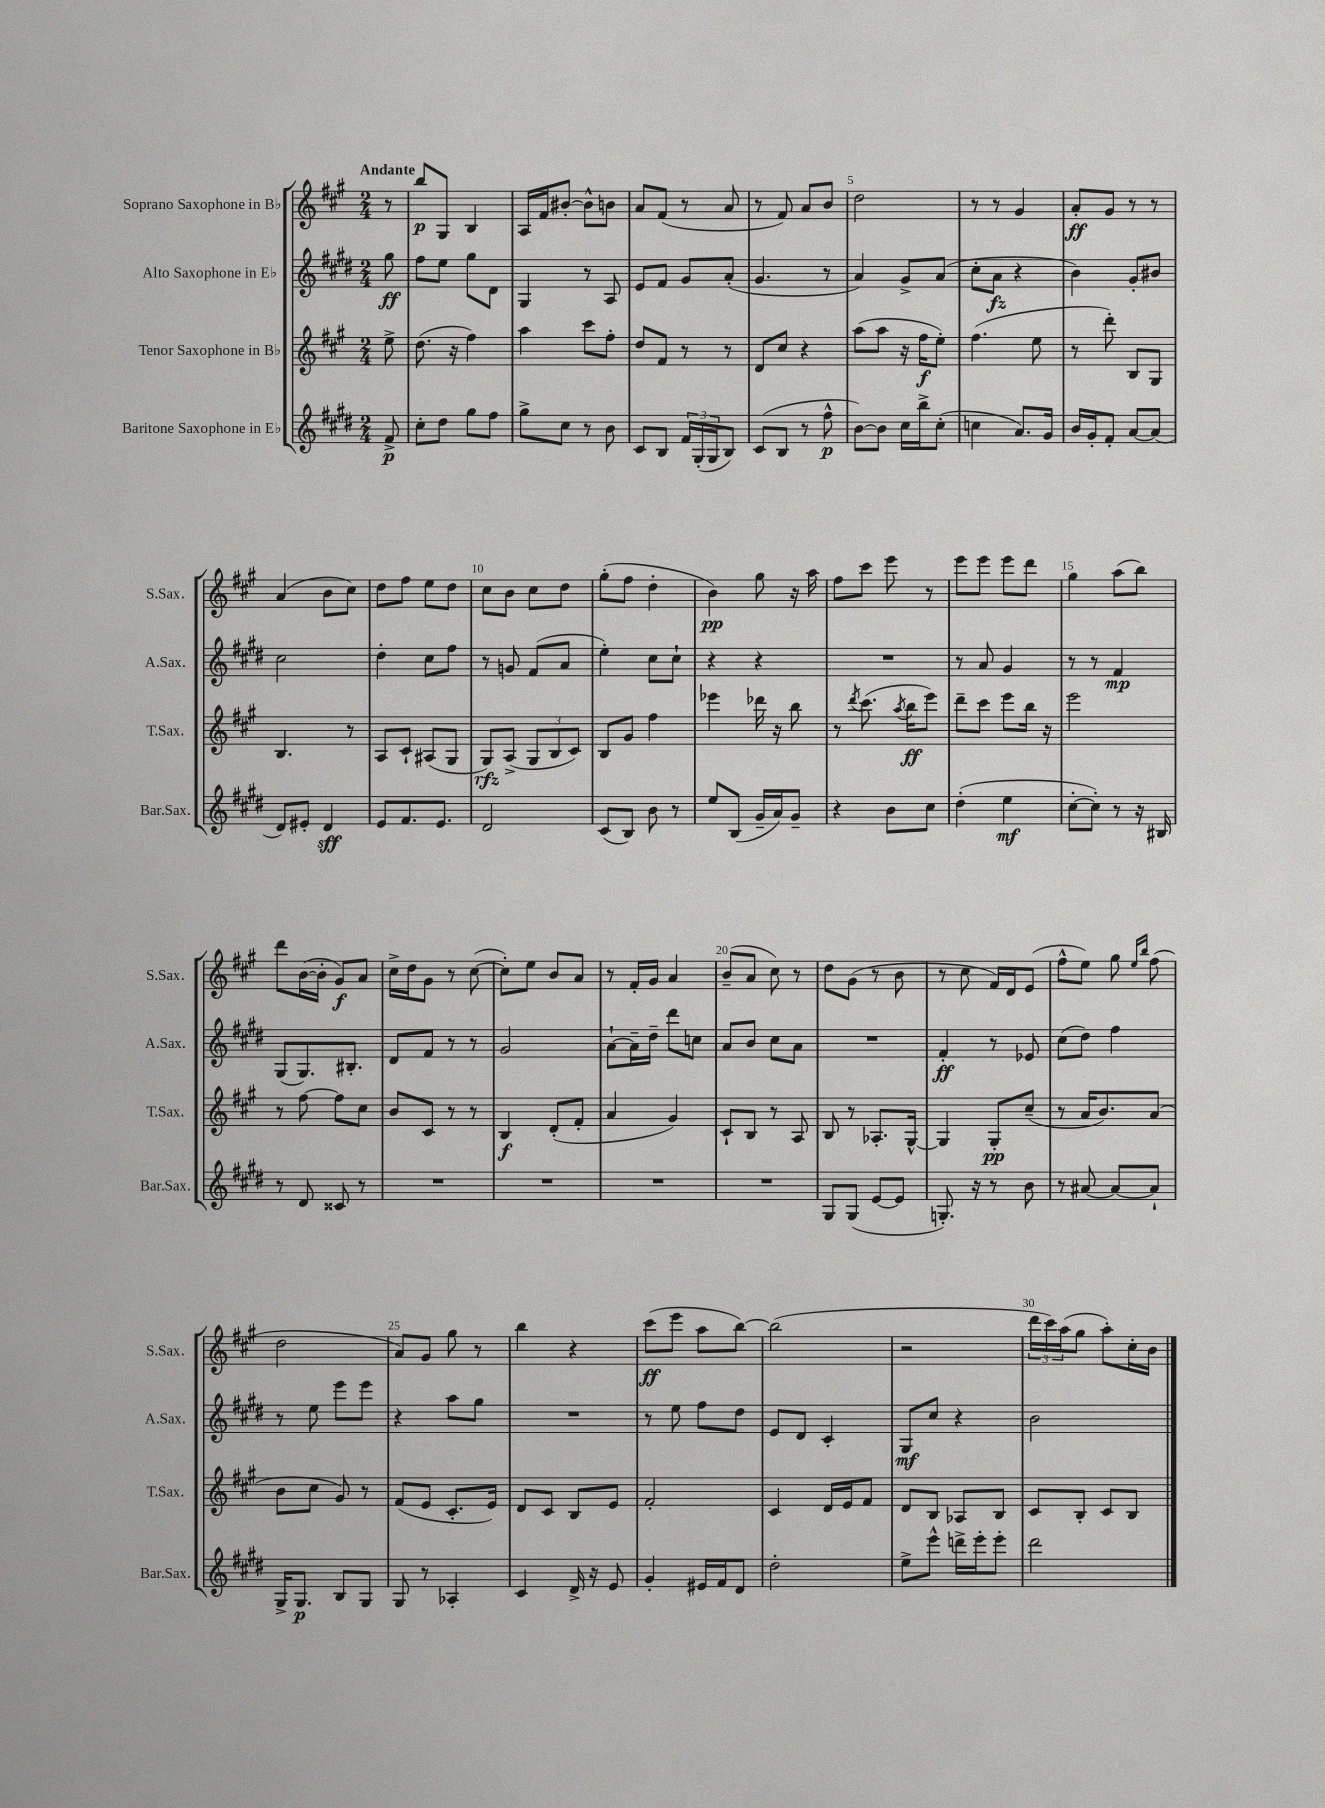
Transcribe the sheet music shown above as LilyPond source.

<<
\new StaffGroup <<
\new Staff = "s0" \with { instrumentName = "Soprano Saxophone in Bb" shortInstrumentName = "S.Sax." } {
    \clef treble \key a \major \numericTimeSignature \time 2/4 \partial 8 \tempo "Andante"
    r8 |
    b''8\p gis8 b4 |
    a16 fis'16 bis'8~-. bis'8-^ b'8 |
    a'8 fis'8( r8 a'8 |
    r8 fis'8) a'8 b'8 |
    d''2 |
    r8 r8 gis'4 |
    a'8-.\ff gis'8 r8 r8 |
    a'4( b'8 cis''8) |
    d''8 fis''8 e''8 d''8 |
    cis''8 b'8 cis''8 d''8 |
    gis''8-.( fis''8 d''4-. |
    b'4\pp) gis''8 r16 a''16 |
    fis''8 cis'''8 e'''8 r8 |
    e'''8 e'''8 e'''8 d'''8 |
    gis''4 a''8( b''8) |
    d'''8 b'16~( b'16-. gis'8\f) a'8 |
    cis''16-> d''16 gis'8 r8 cis''8~( |
    cis''8-.) e''8 b'8 a'8 |
    r8 fis'16-. gis'16 a'4 |
    b'8--( a'8 cis''8) r8 |
    d''8 gis'8( r8 b'8 |
    r8 cis''8 fis'16) d'16 e'8( |
    fis''8-^ e''8) gis''8 \grace { e''16 b''16 } fis''8( |
    d''2 |
    a'8) gis'8 gis''8 r8 |
    b''4 r4 |
    cis'''8\ff( e'''8 a''8 b''8~) |
    b''2( |
    r2 |
    \tuplet 3/2 { d'''16 cis'''16) a''16( } gis''8 a''8-.) cis''16-. b'16 \bar "|." |
}
\new Staff = "s1" \with { instrumentName = "Alto Saxophone in Eb" shortInstrumentName = "A.Sax." } {
    \clef treble \key e \major \numericTimeSignature \time 2/4 \partial 8
    gis''8\ff |
    fis''8 e''8 gis''8 dis'8 |
    gis4 r8 a8 |
    e'8 fis'8 gis'8 a'8-.( |
    gis'4. r8 |
    a'4) gis'8-> a'8( |
    cis''8-. a'8\fz r4 |
    b'4) gis'8-. bis'8 |
    cis''2 |
    dis''4-. cis''8 fis''8 |
    r8 g'8 fis'8( a'8 |
    e''4-.) cis''8 cis''8-! |
    r4 r4 |
    R2 |
    r8 a'8 gis'4 |
    r8 r8 fis'4\mp |
    gis8( gis8.) bis8.-. |
    dis'8 fis'8 r8 r8 |
    gis'2 |
    a'8~-! a'16-- dis''16-- dis'''8 c''8 |
    a'8 b'8 cis''8 a'8 |
    R2 |
    fis'4-.\ff r8 ees'8 |
    cis''8( dis''8) fis''4 |
    r8 e''8 e'''8 e'''8 |
    r4 a''8 gis''8 |
    R2 |
    r8 e''8 fis''8 dis''8 |
    e'8 dis'8 cis'4-. |
    gis8\mf cis''8 r4 |
    b'2 \bar "|." |
}
\new Staff = "s2" \with { instrumentName = "Tenor Saxophone in Bb" shortInstrumentName = "T.Sax." } {
    \clef treble \key a \major \numericTimeSignature \time 2/4 \partial 8
    e''8-> |
    d''8.( r16 fis''4) |
    a''4 cis'''8 fis''8-. |
    d''8 fis'8 r8 r8 |
    d'8 cis''8 r4 |
    a''8( a''8 r16 fis''16\f e''8-.) |
    fis''4.( e''8 |
    r8 d'''8-.) b8 gis8 |
    b4. r8 |
    a8 cis'8-! ais8( gis8 |
    gis8\rfz) a8->( \tuplet 3/2 { gis8 b8 cis'8) } |
    b8 gis'8 fis''4 |
    ees'''4 des'''16 r16 b''8 |
    r8 \acciaccatura { d'''8 } cis'''8.( \acciaccatura { a''8 } b''16\ff e'''8) |
    d'''8-- cis'''8 e'''8 b''16 r16 |
    e'''2 |
    r8 fis''8~ fis''8 cis''8 |
    b'8 cis'8 r8 r8 |
    b4\f d'8-.( fis'8-. |
    a'4 gis'4) |
    cis'8-! b8 r8 a8 |
    b8 r8 aes8.-. gis16~-^ |
    gis4 gis8-.\pp cis''8--( |
    r8 a'16 b'8.) a'8( |
    b'8 cis''8 gis'8) r8 |
    fis'8( e'8 cis'8.-. e'16) |
    d'8 cis'8 b8 e'8 |
    fis'2-. |
    cis'4 d'16 e'16 fis'8 |
    d'8 b8 aes8 b8 |
    cis'8 b8-. cis'8 b8 \bar "|." |
}
\new Staff = "s3" \with { instrumentName = "Baritone Saxophone in Eb" shortInstrumentName = "Bar.Sax." } {
    \clef treble \key e \major \numericTimeSignature \time 2/4 \partial 8
    fis'8->\p |
    cis''8-. dis''8 gis''8 fis''8 |
    gis''8-> cis''8 r8 b'8 |
    cis'8 b8 \tuplet 3/2 { fis'16 gis16-.( gis16 } b8) |
    cis'8( b8 r8 fis''8-^\p |
    b'8~) b'8 cis''16 b''16-> cis''8-.( |
    c''4 a'8.) gis'16 |
    b'16 gis'16-. fis'8-. a'8~ a'8( |
    dis'8) eis'8-. dis'4\sff |
    e'8 fis'8. e'8. |
    dis'2 |
    cis'8( b8) b'8 r8 |
    e''8 b8( gis'16-- a'16) gis'8-- |
    r4 b'8 cis''8 |
    dis''4-.( e''4\mf |
    cis''8~-. cis''8-.) r8 r16 bis16 |
    r8 dis'8 cisis'8 r8 |
    R2 |
    R2 |
    R2 |
    R2 |
    gis8 gis8( e'8~ e'8 |
    g8.-.) r16 r8 b'8 |
    r8 ais'8~ ais'8~ ais'8-! |
    gis16-> gis8.\p b8 gis8 |
    gis8 r8 aes4-. |
    cis'4 dis'16-> r16 e'8 |
    gis'4-. eis'16 fis'16 dis'8 |
    dis''2-. |
    e''8-> e'''8-^ d'''16-> e'''16-. e'''8-. |
    dis'''2 \bar "|." |
}
>>
>>
\layout { \context { \Score \override BarNumber.break-visibility = ##(#f #t #t) barNumberVisibility = #(every-nth-bar-number-visible 5) } }
